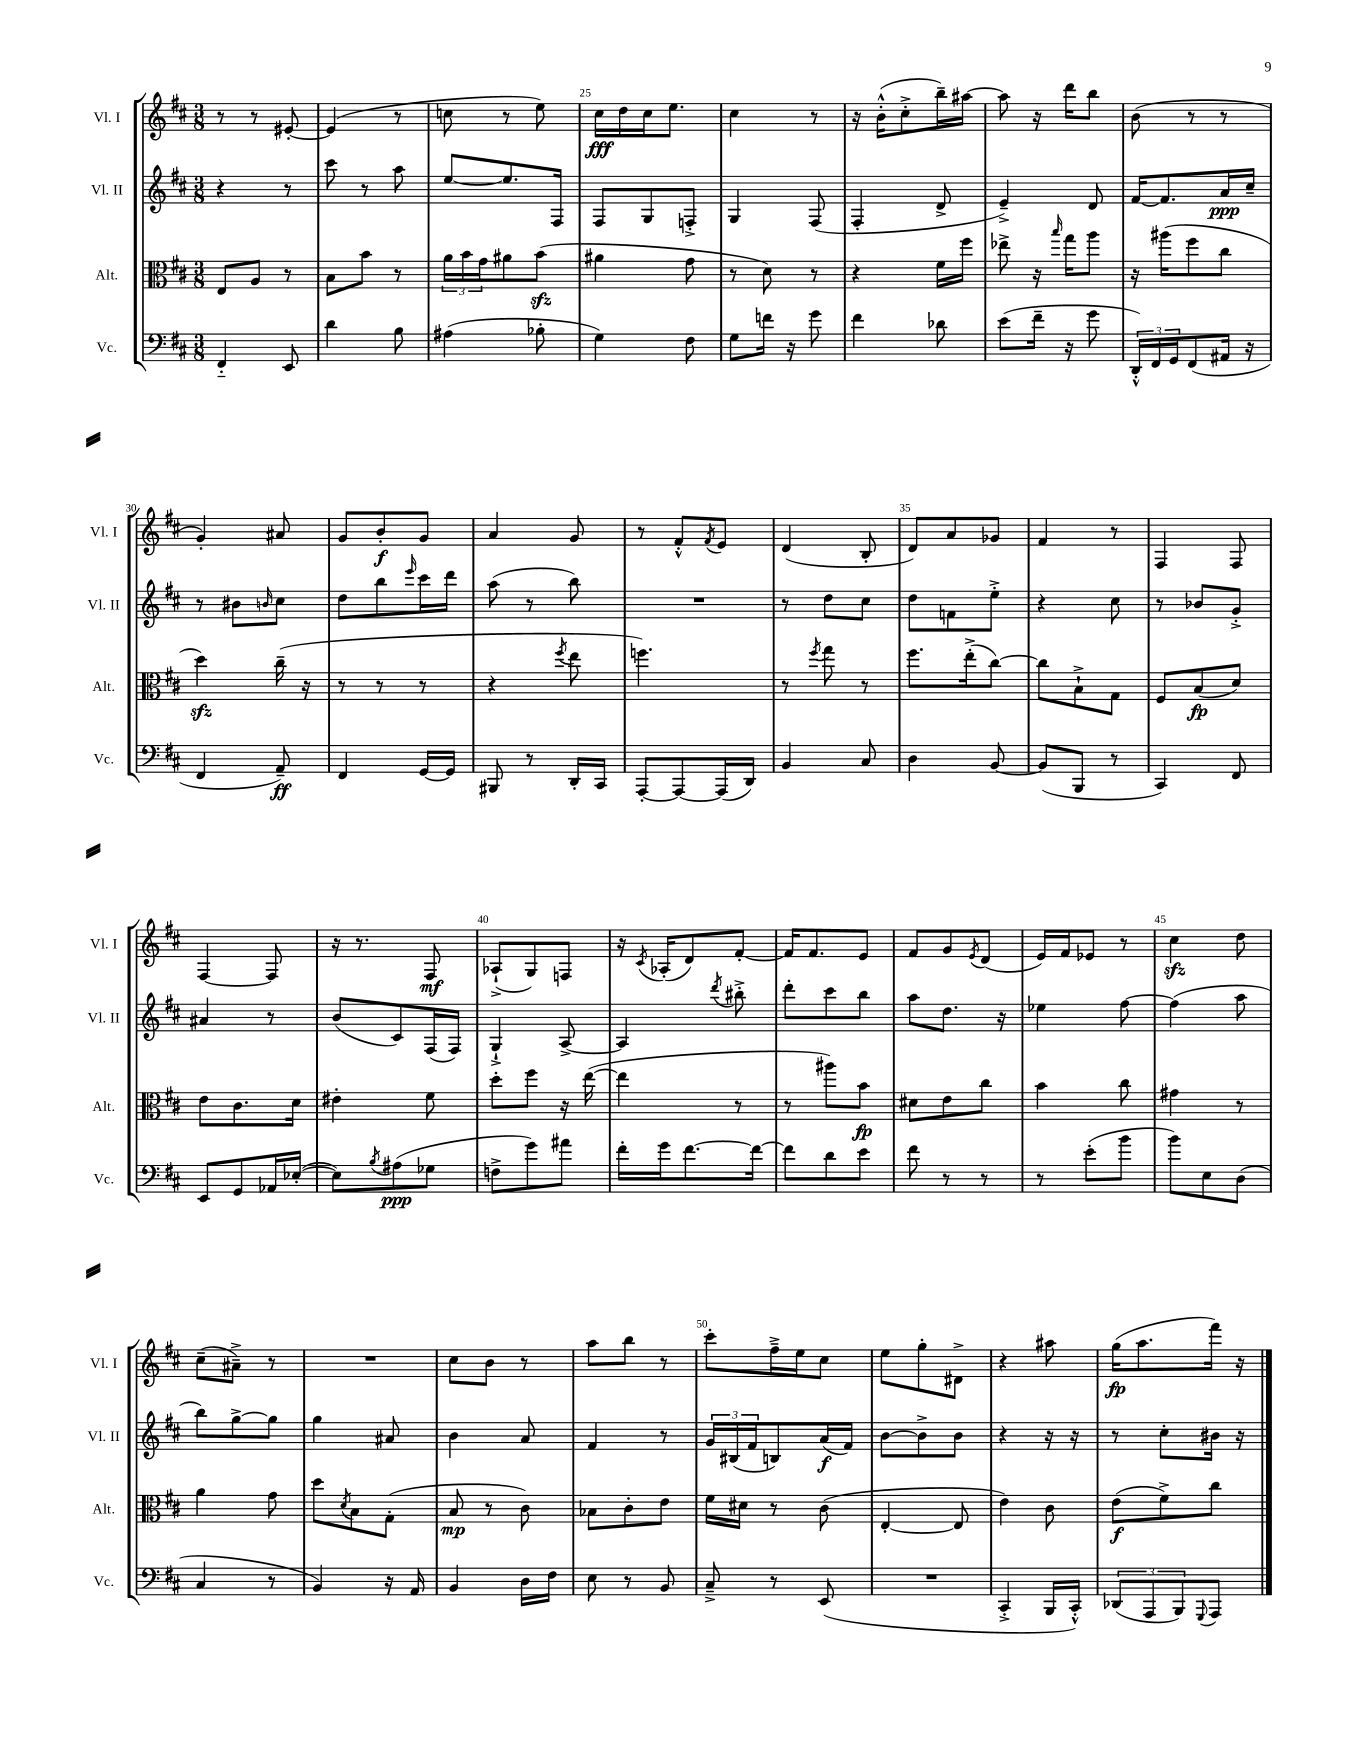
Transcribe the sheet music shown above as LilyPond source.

<<
\new StaffGroup <<
\new Staff = "s0" \with { instrumentName = "Vl. I" shortInstrumentName = "Vl. I" } {
    \clef treble \key d \major \numericTimeSignature \time 3/8
    r8 r8 eis'8~-. |
    eis'4( r8 |
    c''8 r8 e''8) |
    cis''16\fff d''16 cis''16 e''8. |
    cis''4 r8 |
    r16 b'16-.-^( cis''8-.-> b''16--) ais''16~ |
    ais''8 r16 d'''16 b''8 |
    b'8( r8 r8 |
    g'4-.) ais'8 |
    g'8 b'8-.\f g'8 |
    a'4 g'8 |
    r8 fis'8-.-^ \acciaccatura { fis'8 } e'8 |
    d'4( b8-. |
    d'8) a'8 ges'8 |
    fis'4 r8 |
    fis4 fis8 |
    fis4~ fis8 |
    r16 r8. fis8\mf |
    aes8-!->( g8) f8 |
    r16 \acciaccatura { cis'8 } aes16-.( d'8) fis'8~-. |
    fis'16 fis'8. e'8 |
    fis'8 g'8 \acciaccatura { e'8 } d'8( |
    e'16) fis'16 ees'8 r8 |
    cis''4\sfz d''8 |
    cis''8--( ais'8--->) r8 |
    R4. |
    cis''8 b'8 r8 |
    a''8 b''8 r8 |
    cis'''8-. fis''16---> e''16 cis''8 |
    e''8 g''8-. dis'8-> |
    r4 ais''8 |
    g''16\fp( a''8. fis'''16) r16 \bar "|." |
}
\new Staff = "s1" \with { instrumentName = "Vl. II" shortInstrumentName = "Vl. II" } {
    \clef treble \key d \major \numericTimeSignature \time 3/8
    r4 r8 |
    cis'''8 r8 a''8 |
    e''8~ e''8. fis16 |
    fis8 g8 f8-.-> |
    g4 fis8( |
    fis4-. d'8-> |
    e'4--->) d'8 |
    fis'16~ fis'8. a'16\ppp cis''16-- |
    r8 bis'8 \grace { b'16 } cis''8 |
    d''8 b''8 \grace { e'''16 } cis'''16 d'''16 |
    a''8( r8 b''8) |
    R4. |
    r8 d''8 cis''8 |
    d''8 f'8 e''8-.-> |
    r4 cis''8 |
    r8 bes'8 g'8-.-> |
    ais'4 r8 |
    b'8( cis'8) fis16( fis16) |
    g4-!-> a8~-> |
    a4 \acciaccatura { d'''8 } bis''8-.-> |
    d'''8-. cis'''8 b''8 |
    a''8 d''8. r16 |
    ees''4 fis''8~ |
    fis''4( a''8 |
    b''8) g''8~-> g''8 |
    g''4 ais'8 |
    b'4 a'8 |
    fis'4 r8 |
    \tuplet 3/2 { g'16 bis16( fis'16 } b8) a'16\f( fis'16) |
    b'8~ b'8-> b'8 |
    r4 r16 r16 |
    r8 cis''8-. bis'16 r16 \bar "|." |
}
\new Staff = "s2" \with { instrumentName = "Alt." shortInstrumentName = "Alt." } {
    \clef alto \key d \major \numericTimeSignature \time 3/8
    e8 a8 r8 |
    b8 b'8 r8 |
    \tuplet 3/2 { a'16 b'16 g'16 } ais'8 b'8\sfz( |
    ais'4 g'8 |
    r8 d'8) r8 |
    r4 fis'16 fis''16 |
    ees''8-> r16 \grace { b''16 } g''16 a''8 |
    r16 ais''16( fis''8 cis''8 |
    d''4\sfz) cis''16--( r16 |
    r8 r8 r8 |
    r4 \acciaccatura { fis''8 } e''8 |
    f''4.) |
    r8 \acciaccatura { fis''8 } g''8 r8 |
    fis''8. e''16-.->( cis''8~) |
    cis''8 b8-!-> g8 |
    fis8 b8\fp( d'8) |
    e'8 cis'8. d'16 |
    eis'4-. fis'8 |
    d''8-. fis''8 r16 e''16~( |
    e''4 r8 |
    r8 ais''8) b'8\fp |
    dis'8 e'8 cis''8 |
    b'4 cis''8 |
    gis'4 r8 |
    a'4 g'8 |
    d''8 \acciaccatura { d'8 } b8 g8-.( |
    b8\mp r8 cis'8) |
    bes8 cis'8-. e'8 |
    fis'16 dis'16 r8 cis'8( |
    e4~-. e8 |
    e'4) cis'8 |
    e'8\f( fis'8->) cis''8 \bar "|." |
}
\new Staff = "s3" \with { instrumentName = "Vc." shortInstrumentName = "Vc." } {
    \clef bass \key d \major \numericTimeSignature \time 3/8
    fis,4-_ e,8 |
    d'4 b8 |
    ais4( bes8-. |
    g4) fis8 |
    g8 f'16 r16 g'8 |
    fis'4 des'8 |
    e'8( fis'16-- r16 g'8 |
    \tuplet 3/2 { d,16-.-^) fis,16 g,16 } fis,8( ais,16 r16 |
    fis,4 a,8--\ff) |
    fis,4 g,16~ g,16 |
    bis,,8 r8 d,16-. cis,16 |
    a,,8~-. a,,8~ a,,16( d,16) |
    b,4 cis8 |
    d4 b,8~ |
    b,8( b,,8 r8 |
    cis,4) fis,8 |
    e,8 g,8 aes,16 ees16~-.( |
    ees8) \acciaccatura { b8 } ais8\ppp( ges8 |
    f8-> g'8) ais'8 |
    fis'16-. g'16 fis'8.~ fis'16~ |
    fis'8 d'8 e'8 |
    fis'8 r8 r8 |
    r8 e'8-.( b'8 |
    b'8) e8 d8( |
    cis4 r8 |
    b,4) r16 a,16 |
    b,4 d16 fis16 |
    e8 r8 b,8 |
    cis8---> r8 e,8( |
    R4. |
    cis,4-.-> b,,16 cis,16-.-^) |
    \tuplet 3/2 { des,8( a,,8 b,,8) } \appoggiatura { g,,8 } a,,8 \bar "|." |
}
>>
>>
\layout { \context { \Score currentBarNumber = #22 \override BarNumber.break-visibility = ##(#f #t #t) barNumberVisibility = #(every-nth-bar-number-visible 5) } }
